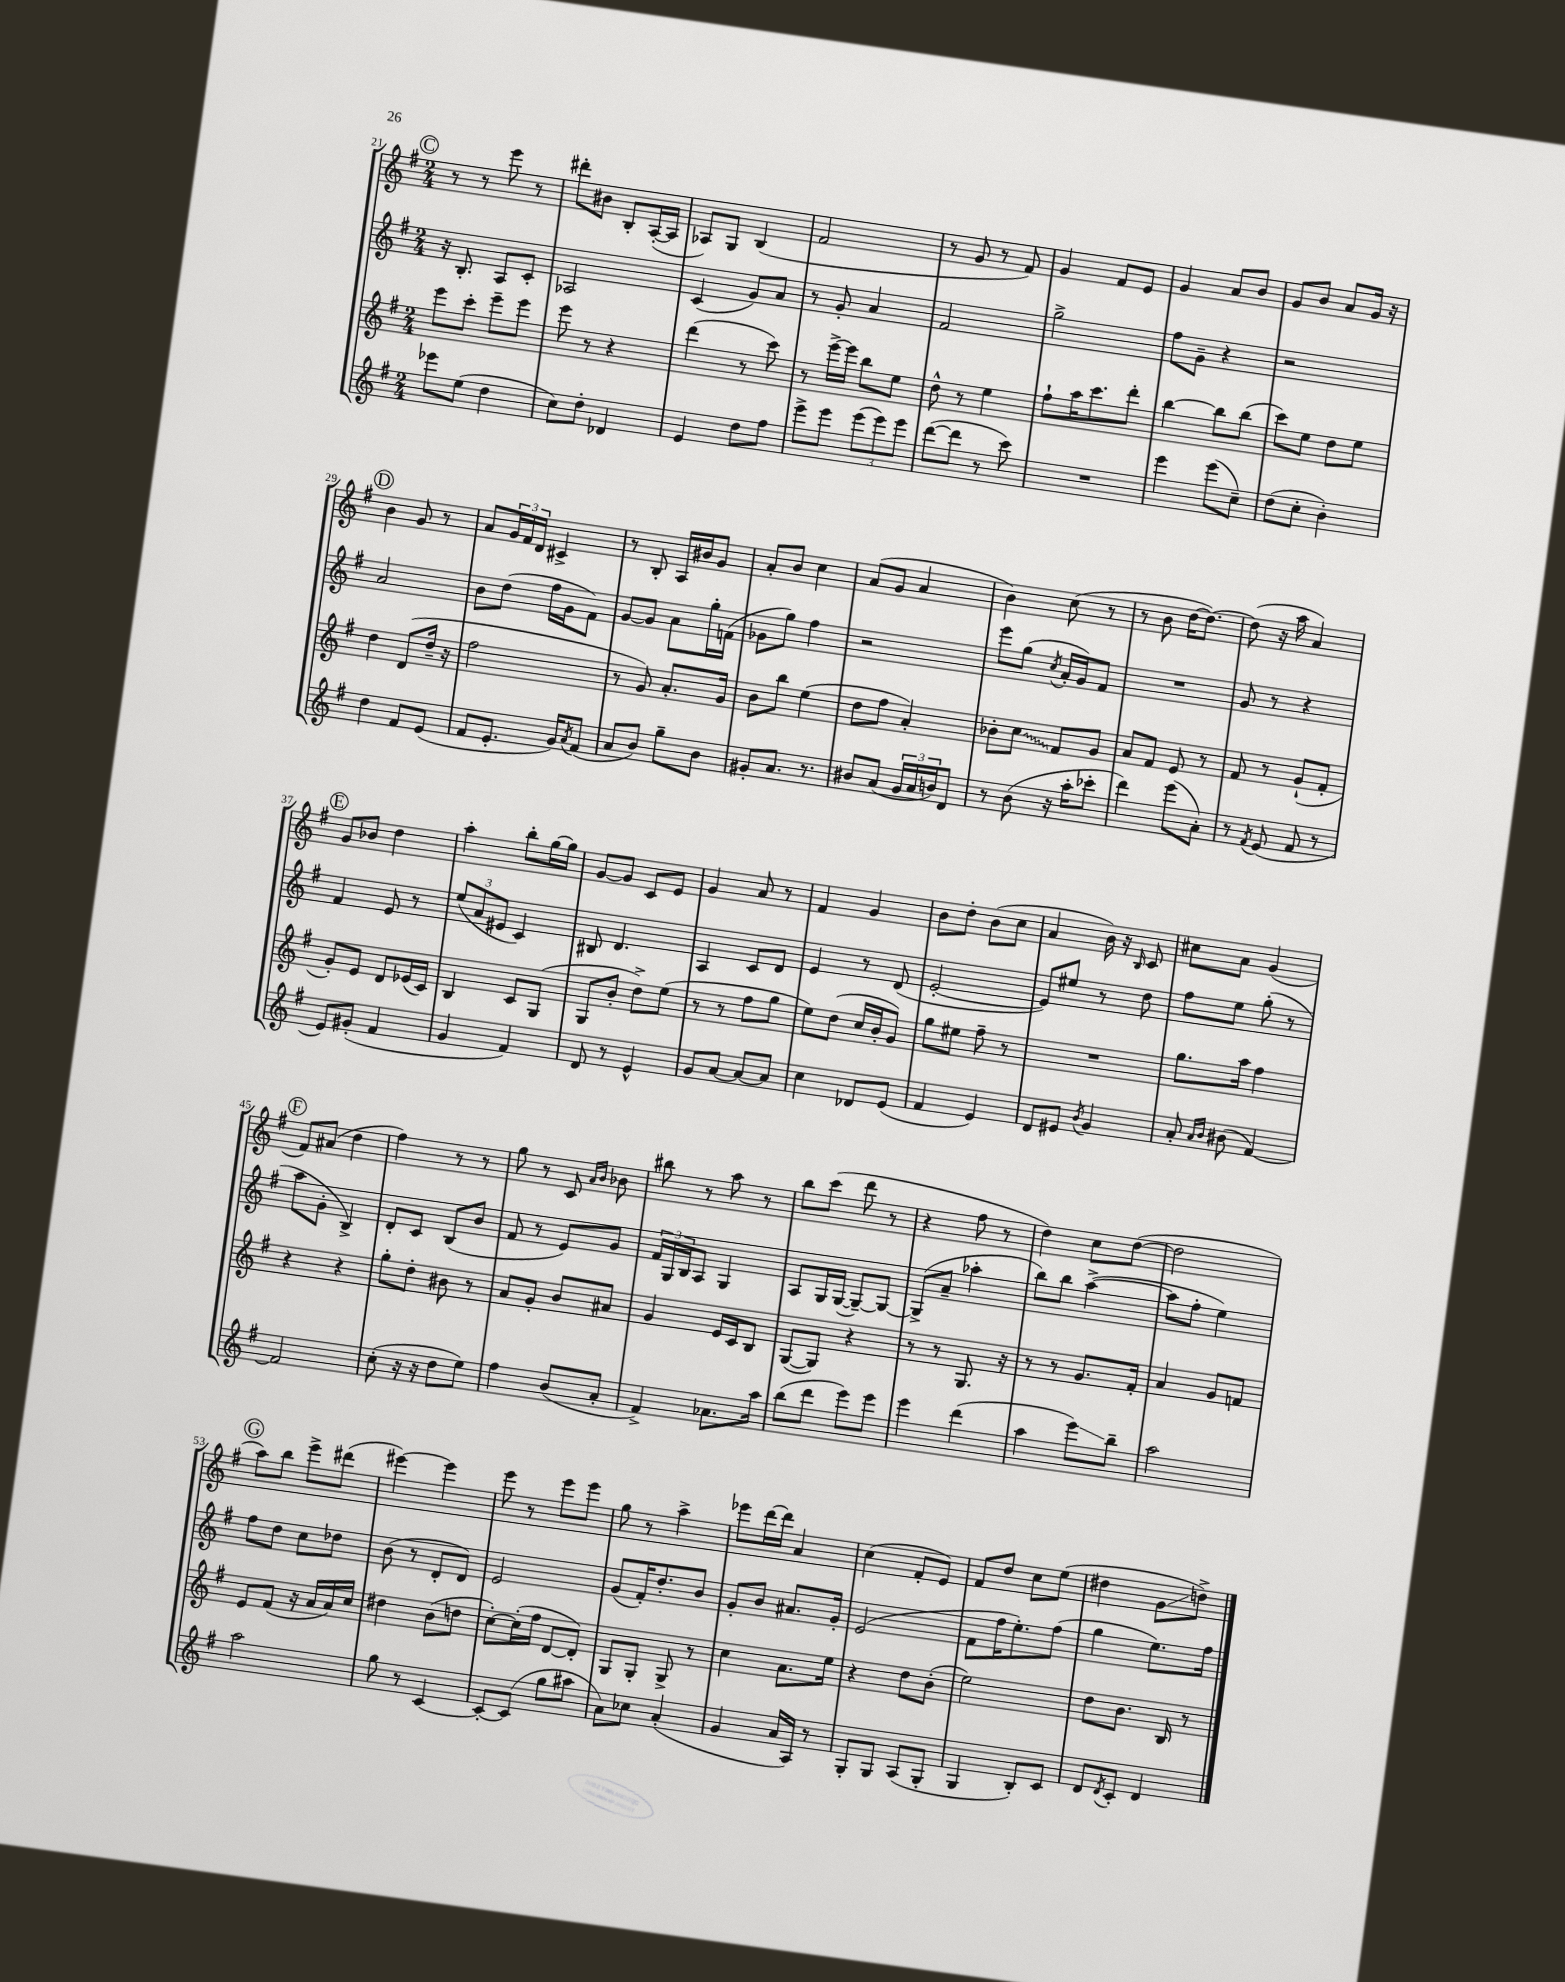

**kern	**kern	**kern	**kern
*staff4	*staff3	*staff2	*staff1
*clefG2	*clefG2	*clefG2	*clefG2
*k[f#]	*k[f#]	*k[f#]	*k[f#]
*M2/4	*M2/4	*M2/4	*M2/4
8eee-\L	8eee\L	16r	8r
.	.	8.B'/	.
(8ee\J	8ccc'\J	.	8r
4dd\	8eee~\L	8A/L	8eee\
.	8eee\J	8c'/J	8r
=	=	=	=
8cc\L)	8eee\	2A-/	8ddd#'\L
8dd'\J	8r	.	8b#\J
4d-/	4r	.	8B'/L
.	.	.	([16A'/L
.	.	.	16A/]JJ
=	=	=	=
4e/	(4ddd\	(4c/	8A-/L)
.	.	.	8G/J
8dd\L	8r	8g/L)	(4B/
8ff#\J	8ccc\)	8a/J	.
=	=	=	=
8eee^\L	8r	8r	2f#/
8eee\J	[16eee^\LL	8g'/	.
.	16eee\]JJ	.	.
(12eee\L	8bb\L	4a/	.
12eee\)	.	.	.
.	8ee\J	.	.
12eee\J	.	.	.
=	=	=	=
([8ddd\L	8dd^^\	2f#/	8r
8ddd\]J	8r	.	8g/
8r	4ee\	.	8r
8ccc\)	.	.	8f#/)
=	=	=	=
2r	8ff#`\L	2gg^\	4g/
.	16aa\K	.	.
.	8.ccc\	.	.
.	.	.	8f#/L
.	8ddd'\J	.	8e/J
=	=	=	=
4eee\	[4bb\	8ff#\L	4g/
.	.	8g~\J	.
(8eee\L	8bb\]L	4r	8a/L
8cc~\J)	(8bb\J	.	8b/J
=	=	=	=
(8dd\L	8ccc\L)	2r	8g/L
8cc'\J	8ee\J	.	8b/J
4b'\)	8dd\L	.	8a/L
.	8ee\J	.	16g/Jk
.	.	.	16r
=	=	=	=
4dd\	4dd\	2a/	4b\
8f#/L	(8d/L	.	8g/
(8e/J	16dd~/Jk	.	8r
.	16r	.	.
=	=	=	=
8f#/L	2ff#\	8b\L	8a/L
8.e'/J	.	(8dd\J	24g/L
.	.	.	24f#/
.	.	.	24d/JJ
.	.	16ff#\LL	4c#^/
16g/LK)	.	16g\J	.
8qa/	.	.	.
(8f#/J	.	8f#\J)	.
=	=	=	=
8a/L	8r	[8g/L	8r
8b/J)	8g/)	8g/]J	8B'/
8gg~\L	8.a'/L	8a\L	16A/LL
.	.	.	16b#/J
8b\J	.	16gg'\L	8g/J
.	16g/Jk	(16f\JJ	.
=	=	=	=
8g#'/L	8b\L	8g-\L	8a'/L
8.a/J	8bb\J	8gg\J)	8b/J
.	(4ee\	4ff#\	4cc\
8.r	.	.	.
=	=	=	=
8b#/L	8dd\L	2r	(8a/L
(8a/J	8ff#\J	.	8g/J
24g/LL	4a'/)	.	4a/
24a/	.	.	.
24b/J)	.	.	.
8d/J	.	.	.
=	=	=	=
8r	8b-'\L	8eee\L	4b\)
(8b\	8cc\J	(8gg\J	.
.	.	8qcc/	.
16r	8f#/L	16a'/LL	(8cc\
16aa'\LK	.	16g/J)	.
8ccc-'\J	8g/J	8f#/J	8r
=	=	=	=
4ddd\)	8a/L	2r	8r
.	8f#/J	.	8b\
(8eee\L	8e/	.	[16dd\LK
.	.	.	8.dd\_J)
8a'\J)	8r	.	.
=	=	=	=
8r	8f#/	8g/	(8dd\]
8qf#/	.	.	.
(8e/	8r	8r	16r
.	.	.	16aa\
8f#/	(8g`/L	4r	4a/)
8r	8f#'/J	.	.
=	=	=	=
8e/L)	8g'/L)	4f#/	8g/L
(8g#'/J	8e/J	.	8b-/J
4f#/	8d/L	8e/	4dd\
.	(16e-/L	8r	.
.	16c/JJ)	.	.
=	=	=	=
4g/	4B/	(12ee/L	4aa'\
.	.	12a/	.
.	.	12e#/J	.
4f#/)	8c/L	4c/)	8bb'\L
.	(8G/J	.	[16gg\L
.	.	.	16gg\]JJ
=	=	=	=
8d/	8G/L	8B#/	[8g/L
8r	8b'/J	4.d/	8g/]J
4e^^/	8dd^\L)	.	8c/L
.	(8ee\J	.	8e/J
=	=	=	=
8g/L	8r	4A/	4g/
[8a/J	8r	.	.
8a/_L	8ff#\L	8c/L	8a/
8a/]J	8gg\J	8d/J	8r
=	=	=	=
4cc\	8ee\L)	4e/	4f#/
.	(8dd\J	.	.
8d-/L	16cc/LL	8r	4g/
.	16b'/J	.	.
(8e/J	8g/J)	(8d/	.
=	=	=	=
4f#/	8gg\L	[2e'/	8b\L
.	8ee#\J	.	8dd'\J
4e/)	8ff#~\	.	(8b\L
.	8r	.	8cc\J
=	=	=	=
8d/L	2r	8e/]L)	4a/
8e#/J	.	8ee#/J	.
8qb/	.	.	.
4g/	.	8r	16b\)
.	.	.	16r
.	.	.	16qqB/
.	.	8dd\	8c/
=	=	=	=
8a'/	8.gg\L	8ff#\L	8cc#\L
16qqa/LL	.	.	.
16qqb/JJ	.	.	.
(8b#\	.	8ee\J	8a\J
.	16aa\Jk	.	.
[4f#/)	4ff#\	(8gg'\	(4g/
.	.	8r	.
=	=	=	=
2f#/]	4r	8aa\L	8f#/L)
.	.	8g'\J	(8a#/J
.	4r	4B^/)	4dd\
=	=	=	=
(8cc'\	8gg'\L	8d'/L	4ff#\)
16r	8dd'\J	8c/J	.
16r	.	.	.
8dd\L	8b#\	(8B/L	8r
8ee\J)	8r	8b/J	8r
=	=	=	=
4ff#\	8a/L	8f#/	8gg\
.	8g'/J	8r	8r
(8b/L	8b/L	8e/L)	8c/
.	.	.	16qqa/LL
.	.	.	16qqb/JJ
8a'/J	8a#/J	8g/J	8b-\
=	=	=	=
4f#^/)	4g/	24f#/LL	8bb#\
.	.	24G/	.
.	.	24B/J	.
.	.	8A/J	8r
8.a-\L	16e/LL	4G/	8aa\
.	16c/J	.	.
.	8B/J	.	8r
16aa\Jk	.	.	.
=	=	=	=
(8bb\L	([8G/L	8A/L	8bb\L
8ddd\J	8G/]J)	16G/L	(8ccc\J
.	.	([16G/JJ	.
8eee\L)	4r	8G~/_L)	8ddd\
8eee\J	.	8G/_J	8r
=	=	=	=
4eee\	8r	(8G^/]L	4r
.	8r	8a~/J	.
(4ddd\	8.G/	4aa-'\	8ff#\
.	.	.	8r
.	16r	.	.
=	=	=	=
4aa\	8r	8bb\L)	4dd\)
.	8r	8bb\J	.
8eee\L)	8.g/L	([4aa^\	8cc\L
8bb~\J	.	.	([8dd\J
.	16f#'/Jk	.	.
=	=	=	=
2aa\	4a/	8aa\]L	2dd\]
.	.	8ff#'\J	.
.	8g/L	4ee\)	.
.	8f/J	.	.
=	=	=	=
2aa\	8e/L	8ff#\L	8aa\L)
.	(8f#/J	8dd\J	8bb\J
.	16r	8cc\L	8eee^\L
.	16a/LL	.	.
.	16a/)	8dd-\J	(8ddd#\J
.	16cc/JJ	.	.
=	=	=	=
8gg\	4dd#\	(8b\	[4eee#\)
8r	.	8r	.
[4c/	(8b\L	8d'/L	4eee#\]
.	8dd\J	8d/J)	.
=	=	=	=
8c'/_L	[8cc'\L)	2e/	8eee\
(8c/]J	(16cc'\]L	.	8r
.	16ff#\JJ	.	.
8gg\L	[8d/L	.	8eee\L
8aa#\J	8d'/]J)	.	8eee\J
=	=	=	=
8a\L)	8G/L	(8g/L	8gg\
8cc-\J	8G'/J	16f#'/K)	8r
.	.	8.dd'/	.
(4a'/	8G^/	.	4aa^\
.	8r	8b/J	.
=	=	=	=
4g/	4cc\	8g'/L	8eee-\L
.	.	8b/J	[16ddd\L
.	.	.	16ddd\]JJ
16a/LL	8.a\L	8.a#/L	4a/
16A/JJ)	.	.	.
8r	.	.	.
.	16ee\Jk	16g'/Jk	.
=	=	=	=
8G'/L	4r	(2e/	(4cc\
8G/J	.	.	.
(8A/L	8dd\L	.	8f#'/L
8G'/J	(8b'\J	.	8e/J)
=	=	=	=
4G/	2ee\)	8f#\L	8f#/L
.	.	16ff#\K	8dd/J
.	.	8.ee'\)	.
8B'/L)	.	.	8cc\L
8c/J	.	(8ff#\J	(8ee\J
=	=	=	=
8d/L	8dd\L	4gg\	4dd#\
8qd/	.	.	.
8c'/J	8.b\J	.	.
4d/	.	8.ee\L)	8g\L
.	16B/	.	.
.	8r	.	8dd^\J)
.	.	16ff#\Jk	.
==	==	==	==
*-	*-	*-	*-
